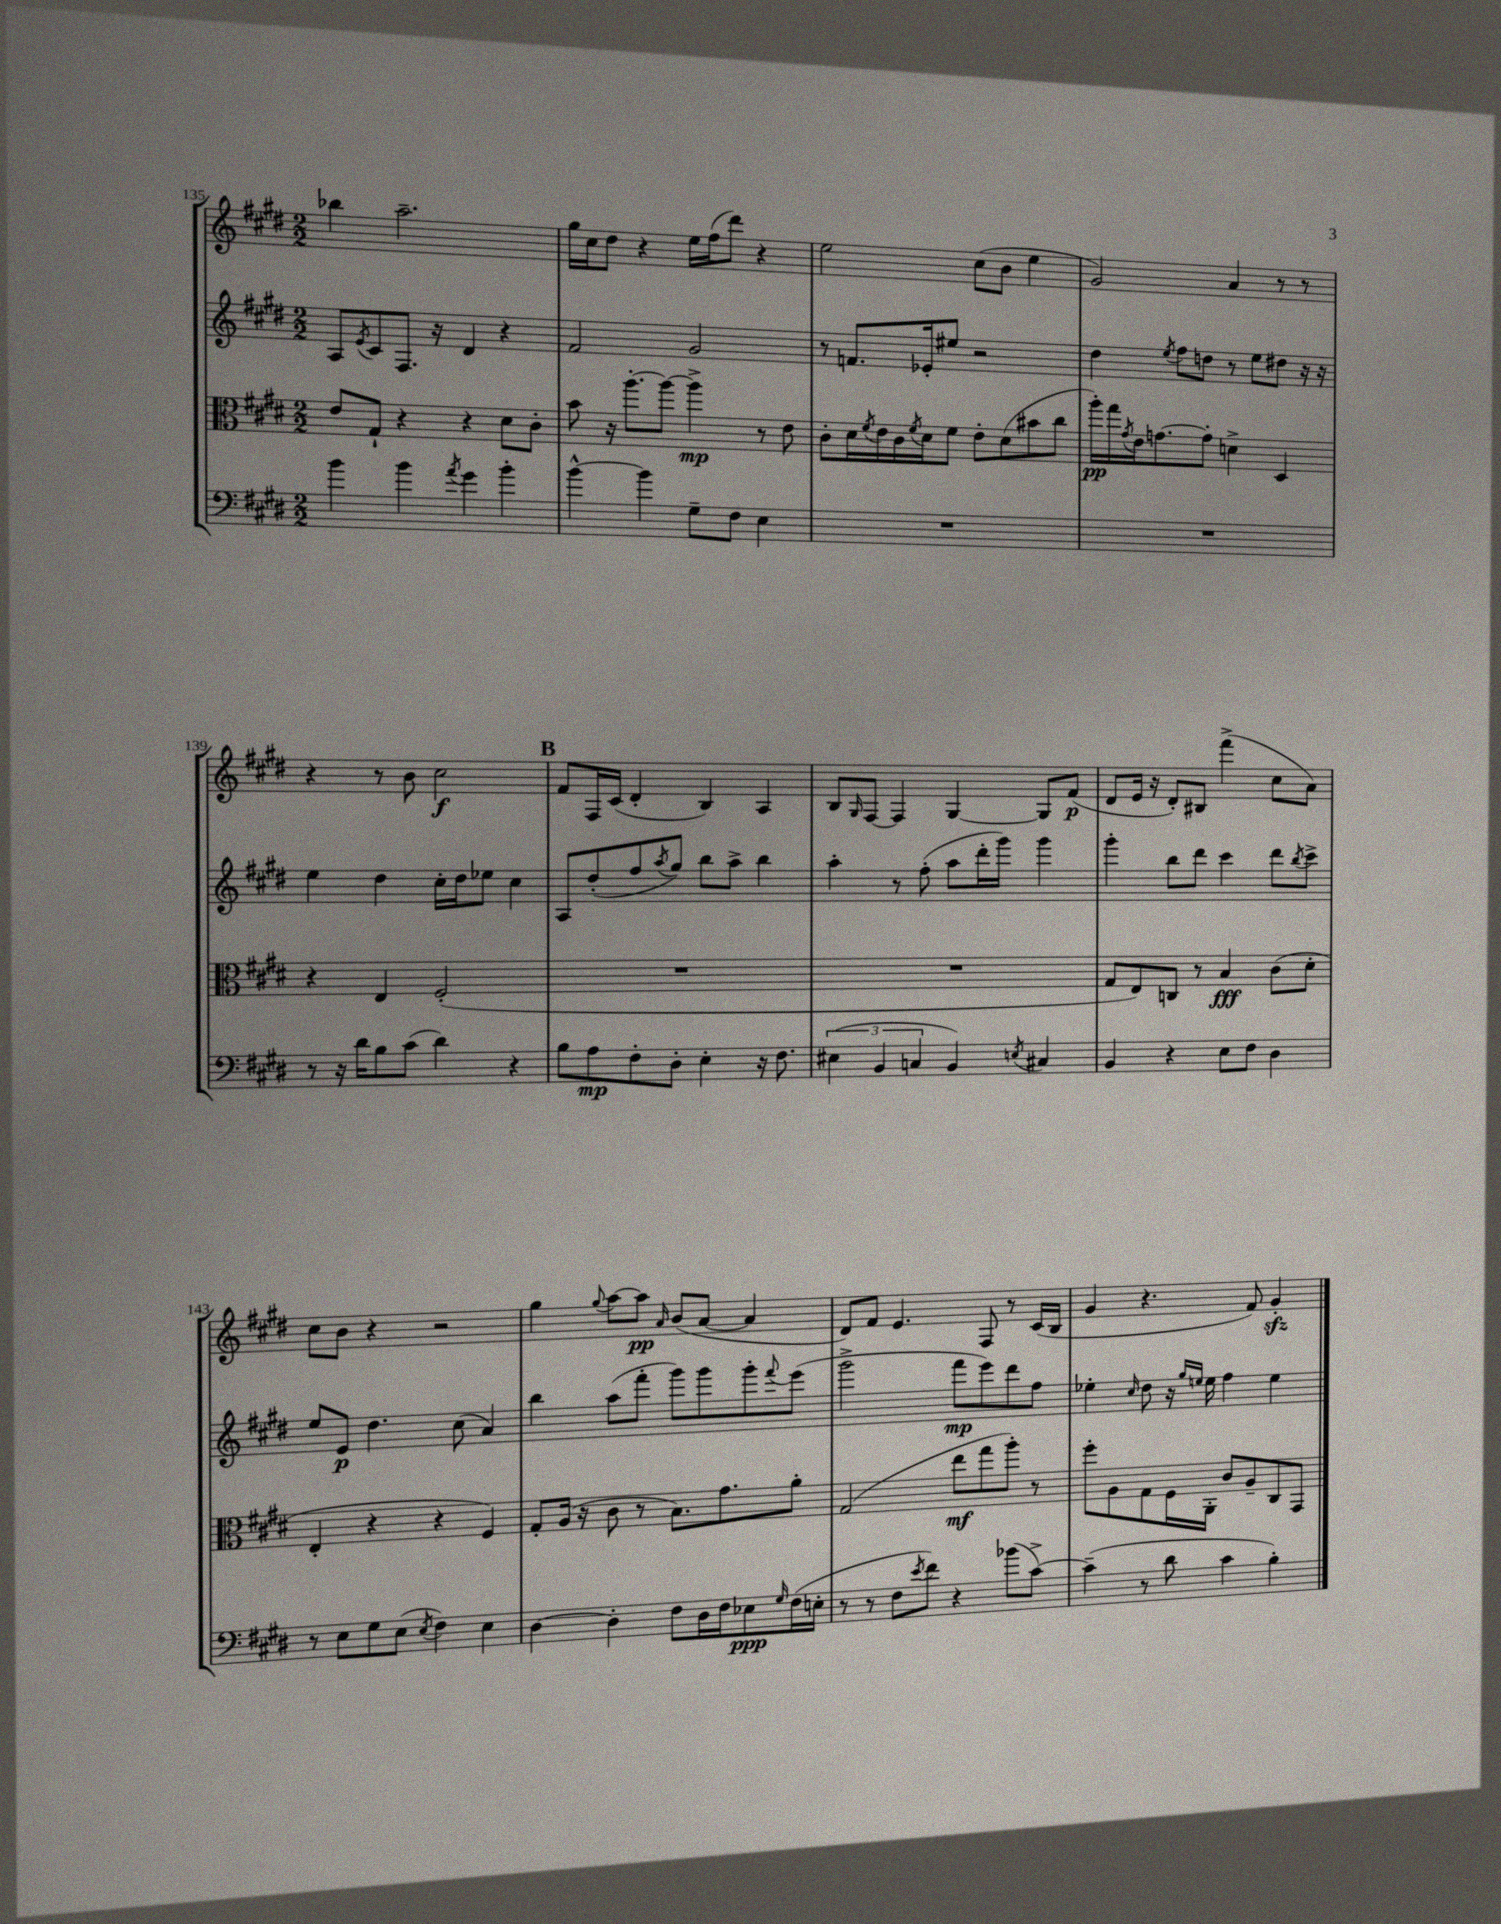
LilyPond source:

<<
\new StaffGroup <<
\new Staff = "s0" {
    \clef treble \key e \major \numericTimeSignature \time 2/2
    bes''4 a''2.-- |
    gis''16 cis''16 dis''8 r4 e''16 fis''16( dis'''8) r4 |
    e''2 cis''8( b'8 e''4 |
    gis'2) a'4 r8 r8 |
    r4 r8 b'8 cis''2\f |
    \mark \markup { \bold "B" } fis'8 fis16 cis'16( dis'4-. b4) a4 |
    b8 \grace { gis16 } fis8~ fis4 gis4~ gis8 fis'8\p( |
    dis'8 e'16 r16 dis'8-.) bis8 fis'''4->( cis''8 a'8) |
    cis''8 b'8 r4 r2 |
    gis''4 \appoggiatura { gis''8 } a''8~ a''8\pp \grace { a'16 } b'8( a'8~ a'4 |
    dis'8) fis'8 e'4. fis8 r8 cis'16( b16 |
    gis'4 r4. fis'8) gis'4-.\sfz \bar "|." |
}
\new Staff = "s1" {
    \clef treble \key e \major \numericTimeSignature \time 2/2
    a8 \acciaccatura { e'8 } cis'8 fis8. r16 dis'4 r4 |
    fis'2 gis'2 |
    r8 f'8. ees'16-. eis''8 r2 |
    dis''4 \acciaccatura { e''8 } fis''8 d''8 r8 e''8 dis''8 r16 r16 |
    e''4 dis''4 cis''16-. dis''16 ees''8 cis''4 |
    \mark \markup { \bold "B" } a8 dis''8-.( fis''8 \acciaccatura { a''8 } gis''8) b''8 a''8-> b''4 |
    a''4-. r8 fis''8-.( a''8 dis'''16-. gis'''16) gis'''4 |
    gis'''4-. b''8 dis'''8 cis'''4 dis'''8 \acciaccatura { b''8 } cis'''8-> |
    e''8 e'8\p dis''4. cis''8( a'4) |
    b''4 a''8( fis'''8-. gis'''8) gis'''8 gis'''8-. \appoggiatura { fis'''8 } e'''8( |
    gis'''2-> fis'''8\mp e'''8) dis'''8 fis''8 |
    ees''4-. \grace { cis''16 } dis''8 r16 \grace { gis''16 e''16 } e''16 fis''4 e''4 \bar "|." |
}
\new Staff = "s2" {
    \clef alto \key e \major \numericTimeSignature \time 2/2
    e'8 gis8-! r4 r4 dis'8 cis'8-. |
    b'8 r16 a''8.~-. a''8~ a''4->\mp r8 e'8 |
    cis'8-. dis'16 \acciaccatura { fis'8 } e'16 cis'16 \acciaccatura { fis'8 } dis'16 fis'8 e'8-. dis'8( bis'8 cis''8 |
    a''16-.\pp) gis''16 \acciaccatura { gis'8 } e'16 g'8.~ g'8-. d'4-> dis4 |
    r4 e4 fis2-.( |
    \mark \markup { \bold "B" } R1 |
    R1 |
    gis8 e8) c8 r8 b4\fff cis'8( dis'8-. |
    e4-. r4 r4 fis4) |
    gis8-. a16( r16 cis'8 r8 b8.) gis'8. a'8-. |
    gis2( e''8\mf gis''8 a''8-.) r8 |
    fis''8-. a8 gis8 fis16 a,16-. cis'8 a8-- cis8 gis,8 \bar "|." |
}
\new Staff = "s3" {
    \clef bass \key e \major \numericTimeSignature \time 2/2
    b'4 b'4 \acciaccatura { a'8 } gis'4 b'4-. |
    b'4~-^ b'4 gis8-- fis8 e4 |
    R1 |
    R1 |
    r8 r16 dis'16 b8 cis'8( dis'4) r4 |
    \mark \markup { \bold "B" } b8 a8\mp fis8-. dis8-. e4-. r16 fis8. |
    \tuplet 3/2 { eis4( b,4 c4 } b,4) \acciaccatura { e8 } cis4 |
    b,4 r4 e8 fis8 dis4 |
    r8 e8 gis8 e8( \acciaccatura { e8 } fis4) e4 |
    dis4~ dis4-. fis8 dis16 fis16 ees8\ppp \grace { gis16 } fis16( e16-. |
    r8 r8 fis8 \acciaccatura { e'8 } fis'8) r4 bes'8( cis'8~->) |
    cis'4--( r8 dis'8 cis'4 b4-.) \bar "|." |
}
>>
>>
\layout { \context { \Score currentBarNumber = #135 } }
